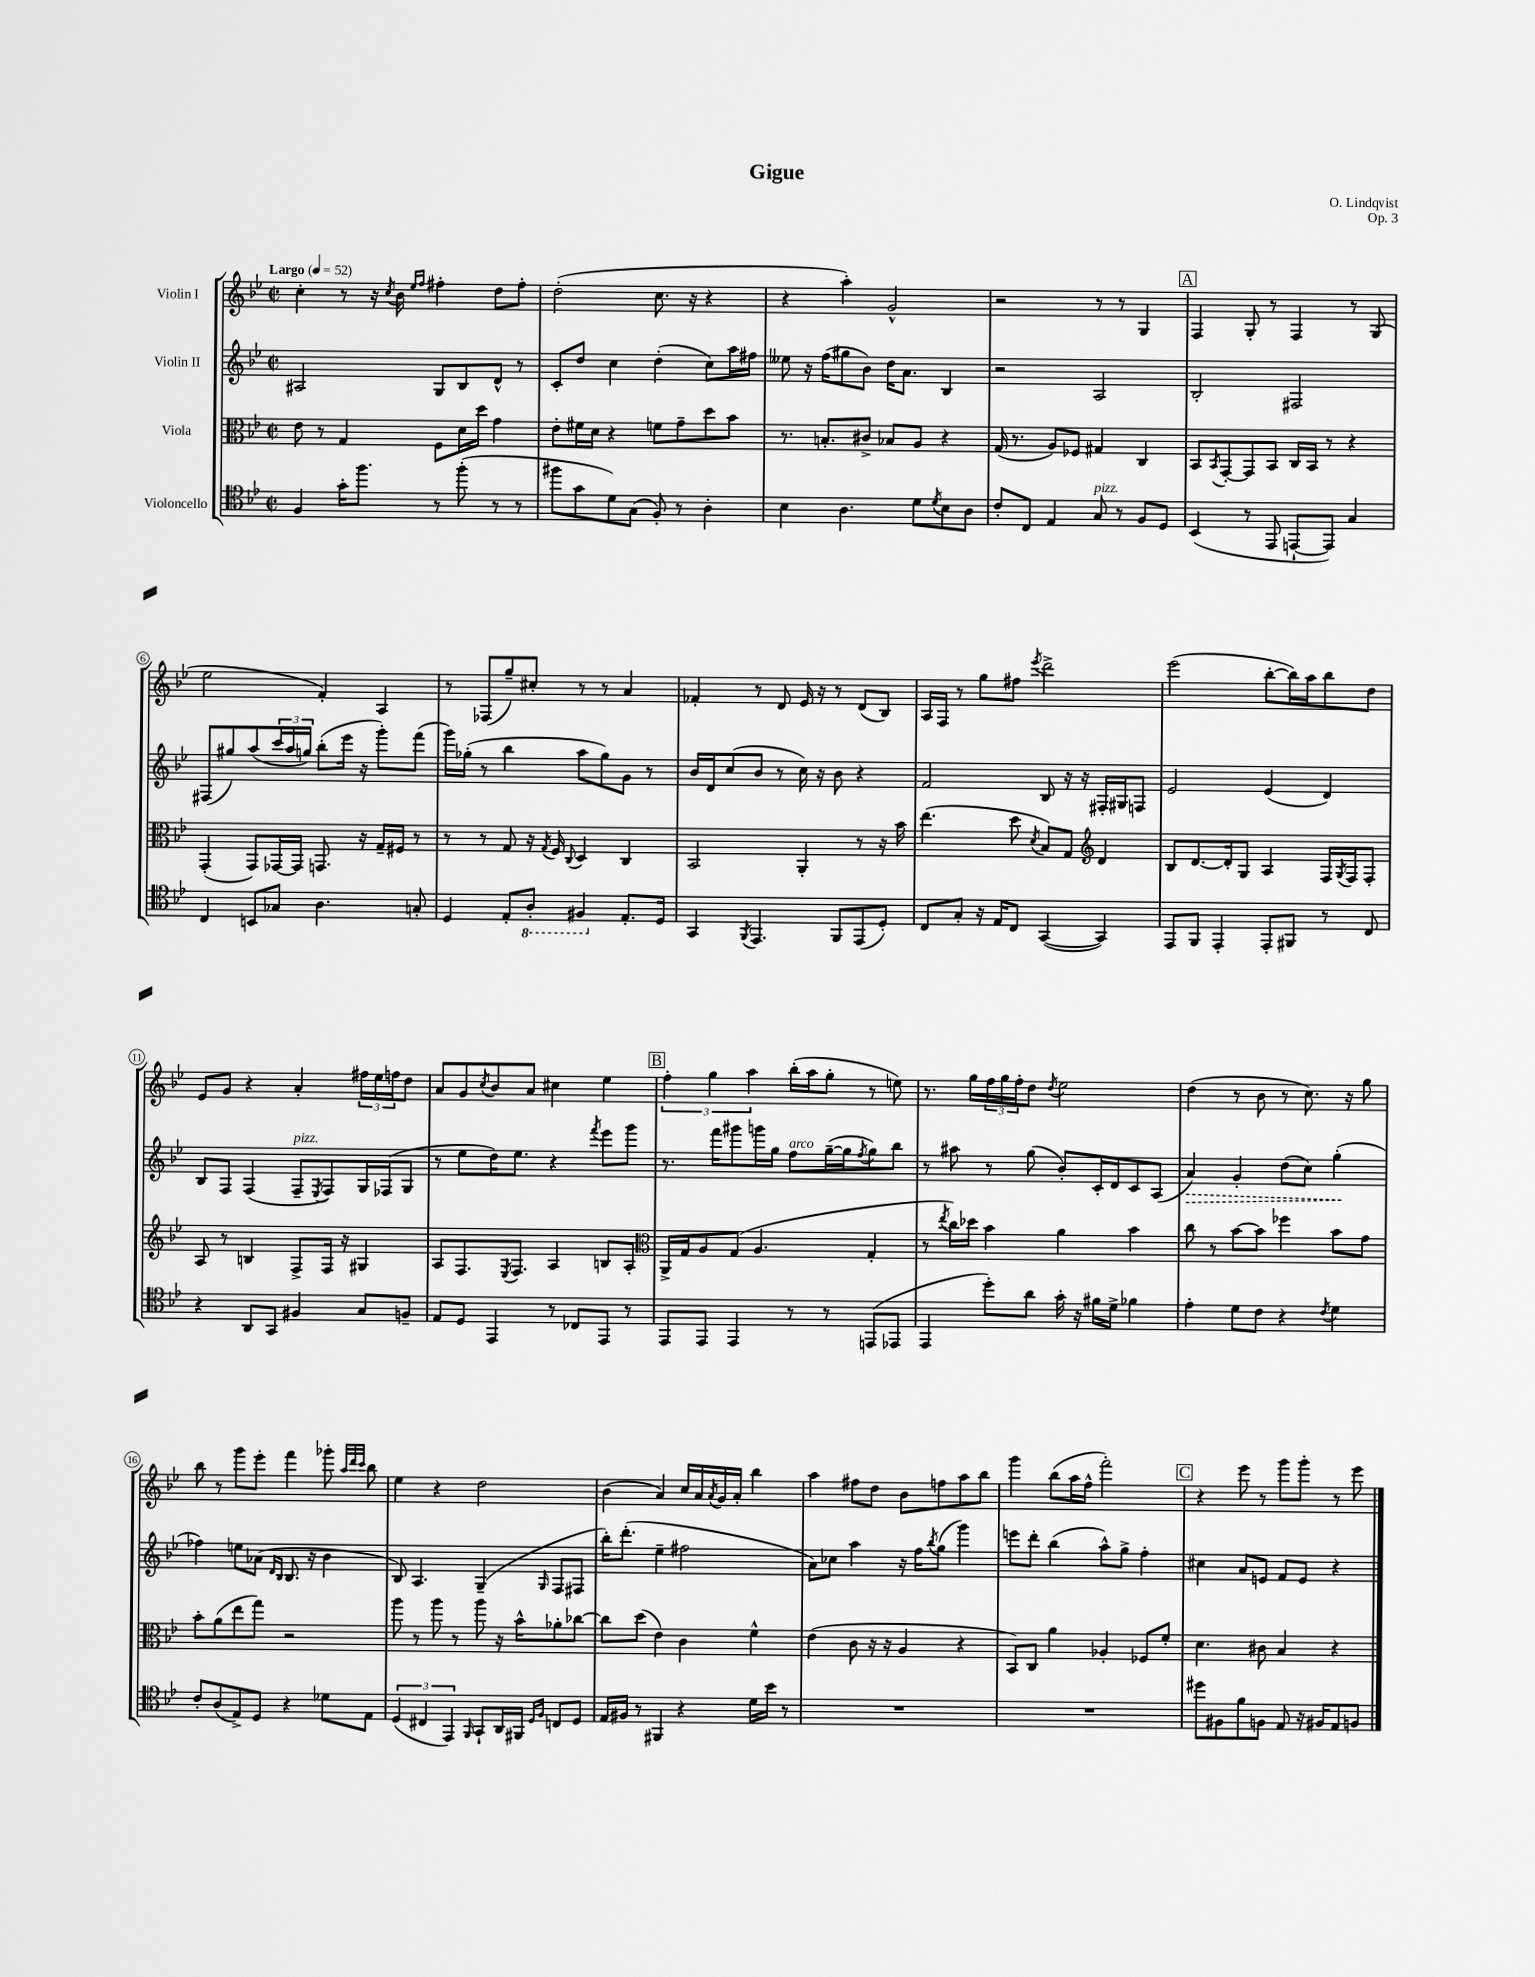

**kern	**kern	**kern	**kern
*staff4	*staff3	*staff2	*staff1
*clefC4	*clefC3	*clefG2	*clefG2
*k[b-e-]	*k[b-e-]	*k[b-e-]	*k[b-e-]
*M2/2	*M2/2	*M2/2	*M2/2
*met(c|)	*met(c|)	*met(c|)	*met(c|)
*MM52	*MM52	*MM52	*MM52
4F	8e-	2A#	4cc'
.	8r	.	.
16g'	4G	.	8r
8.ff	.	.	.
.	.	.	16r
.	.	.	8qcc
.	.	.	16b-
.	.	.	16qqee-
.	.	.	16qqff
8r	8F	8G	4ff#'
(8ff'	16d	8B-	.
.	16dd	.	.
8r	4g	8d^^	8dd
8r	.	8r	8ff#'
=	=	=	=
8ff#	8e-'	8c'	(2dd'
8g	16f#	8dd	.
.	16d	.	.
8d)	4r	4cc	.
(8G	.	.	.
8F')	8f	(4dd'	8.cc
8r	8g~	.	.
.	.	.	16r
4A'	8dd	8cc)	4r
.	8b-	16aa	.
.	.	16ff#	.
=	=	=	=
4B-	8.r	8ee--	4r
.	.	16r	.
.	8.B'	(16ff	.
4.A	.	8gg#	4aa')
.	8c#^	8b-)	.
.	8B-	16dd	2g^^
.	.	8.a	.
8d	8A	.	.
8qd	.	.	.
8B-	4r	4B-	.
8A	.	.	.
=	=	=	=
8c'	(16G	2r	2r
.	8.r	.	.
8C	.	.	.
4E-	8A)	.	.
.	8F-	.	.
8G	4G#	2A	8r
8r	.	.	8r
8F	4C	.	4G
8D	.	.	.
=	=	=	=
(4BB-	8BB-	2B-'	4F
.	8qBB-	.	.
.	[8GG'	.	.
8r	8GG]	.	8G'
8EE-	8BB-	.	8r
[8EE`	16C	2F#	4F
.	16BB-	.	.
8EE])	8r	.	.
4G	4r	.	8r
.	.	.	(8G
=	=	=	=
4C	(4GG'	(8F#	2ee-
.	.	8gg#)	.
8BB	8GG)	(8aa	.
8G-	[16GG-	24ccc	.
.	.	24aa	.
.	16GG-]	.	.
.	.	24gg)	.
4.A	8.GG	(8bb-'	4f')
.	.	16eee-	.
.	16r	16r	.
.	16G~	8ggg')	4A
.	16F#	.	.
8G'	8r	(8fff	.
=	=	=	=
4D	8r	16ggg)	8r
.	.	(16gg-'	.
.	8r	8r	(8F-
8E-'	8G	4bb-	8gg~)
8AA'	16r	.	8cc#'
.	8qG	.	.
.	16F	.	.
.	8qqC	.	.
4FF#	4D	8aa	8r
.	.	8gg-)	8r
8.E-'	4C	8g	4a
.	.	8r	.
16D	.	.	.
=	=	=	=
4GG	2BB-	16b-	4f-'
.	.	16d	.
.	.	(8cc	.
8qFF	.	.	.
4.EE-	.	8b-	8r
.	.	8r	8d
.	4AA'	16cc)	16e-
.	.	16r	16r
8FF	.	8b-	8r
(8EE-	8r	4r	(8d
8D')	16r	.	8B-)
.	16b-	.	.
=	=	=	=
8C	(4.ee-	2f	16A
.	.	.	16F
8G'	.	.	8r
16r	.	.	8gg
16E-	.	.	.
8C	8dd	.	8ff#
.	8qd	.	8qeee-
([4GG	8B-)	8B-	2ddd^
.	8G	16r	.
.	.	16r	.
*	*clefG2	*	*
4GG])	4d	16F#'	.
.	.	16G#	.
.	.	8F	.
=	=	=	=
8EE-	8B-	2e-	(2eee-
8FF	[8.d	.	.
4EE-'	.	.	.
.	16d']	.	.
.	8G	.	.
8EE-'	4A	(4e-	[8bb-'
8FF#	.	.	16bb-])
.	.	.	16aa
8r	16F	4d)	8bb-
.	8qG	.	.
.	16F	.	.
8C	8F'	.	8dd
=	=	=	=
4r	8A	8B-	8e-
.	8r	8F	8g
8AA	4B	(4F	4r
8GG	.	.	.
4F#	8F^	8F~	4a'
.	.	8qE-	.
.	16F	8F)	.
.	16r	.	.
8G	4G#	16G	24ff#
.	.	.	24ee-
.	.	(16F-	.
.	.	.	24ff
8F~	.	8G	8dd
=	=	=	=
8E-	8A	8r	8a
8D	8.F	8ee-	8g
.	.	.	8qcc
4EE-	.	16dd)	8b-
.	8qE-	.	.
.	8.F	8.ee-	.
.	.	.	8a
8r	4A	4r	4cc#
8C-	.	.	.
.	.	8qfff	.
8EE-	8B	8eee-	4ee-
8r	8A'	8ggg	.
=	=	=	=
*	*clefC3	*	*
8EE-	16AA^	8.r	6ff'
.	16G	.	.
8EE-	8A	.	.
.	.	.	6gg
.	.	16fff	.
4EE-	(8G	8ggg#	.
.	.	.	6aa
.	4.A	16ggg	.
.	.	16gg	.
8r	.	8ff	(16bb-'
.	.	.	16aa
8r	.	([16gg~	8gg'
.	.	16gg]	.
.	.	8qff	.
(8EE	4G'	8gg)	8r
8EE-	.	8bb-	8ee)
=	=	=	=
4EE-	8r	8r	8.r
.	8qee-	.	.
.	16cc)	8aa#	.
.	16dd-	.	16gg
8dd')	4b-	8r	24ff
.	.	.	24gg
.	.	.	24ff'
8a	.	(8gg	8dd
.	.	.	8qdd
16g'	4a	8b-')	2ee-
16r	.	.	.
16f#	.	16c'	.
16d^	.	16d	.
4f-	4b-	8c	.
.	.	(8A	.
=	=	=	=
4e-'	8cc	4a)	(4dd
.	8r	.	.
8d	[8b-	4g'	8r
8c	8b-]	.	8b-
4r	4ff-	(8dd	8r
.	.	8cc)	8.cc)
8qc	.	.	.
4d	8b-	(4gg'	.
.	.	.	16r
.	8g	.	8gg
=	=	=	=
8c'	8b-'	4ff-)	8bb-
(8A	(8a	.	8r
8E-^)	8ee-	8ee	8ggg
8D	8gg)	(8a-	8eee-'
.	.	16qqd	.
.	.	16qqB-	.
4r	2r	8.B-	4fff
.	.	16r	.
8d-	.	4b-	8ggg-'
.	.	.	32qqaa
.	.	.	32qqddd
.	.	.	32qqccc
8E-	.	.	8bb-
=	=	=	=
(6D	8aa	8B-)	4ee-
.	8r	4.A	.
6C#	.	.	.
.	8aa	.	4r
6EE-)	.	.	.
.	8r	.	.
16qqFF	.	.	.
8GG`	8aa	(4G~	2dd
16AA	16r	.	.
16FF#	16b-^^	.	.
16qqD	.	.	.
16qqF	.	16qqG	.
8C	8a-'	8F	.
8D	[8cc-	8F#	.
=	=	=	=
16E-	8cc-]	16bb-')	(4b-
16F#	.	(8.ddd'	.
8r	(8dd	.	.
4FF#	4e-)	4ee-~	4a)
4r	4c	2ff#	16cc
.	.	.	16a
.	.	.	8qa
.	.	.	16g
.	.	.	16a'
16d	4f^^	.	4bb-
16b-	.	.	.
8r	.	.	.
=	=	=	=
1r	(4e-	8a)	4aa
.	.	8cc-	.
.	8c	4aa	8ff#
.	16r	.	8dd
.	16r	.	.
.	4A	16r	8b-
.	.	16ff	.
.	.	8qbb-	.
.	.	(8gg	8ff
.	4r	4ggg)	8aa
.	.	.	8bb-
=	=	=	=
1r	8BB-)	8eee	4ggg
.	8C	8ddd'	.
.	4a	(4bb-	(8bb-
.	.	.	16aa
.	.	.	16ff^^
.	4A-'	8aa^^)	2fff')
.	.	8gg^	.
.	8F-	4ff'	.
.	8f'	.	.
=	=	=	=
8dd#	4.d	4cc#	4r
8F#	.	.	.
8f	.	8a	8eee-
8F	8c#	8e	8r
8E-	4B-	8f	8ggg
16r	.	8e	8ggg'
16F#	.	.	.
8E-	4r	4r	8r
8F	.	.	8eee-
==	==	==	==
*-	*-	*-	*-
